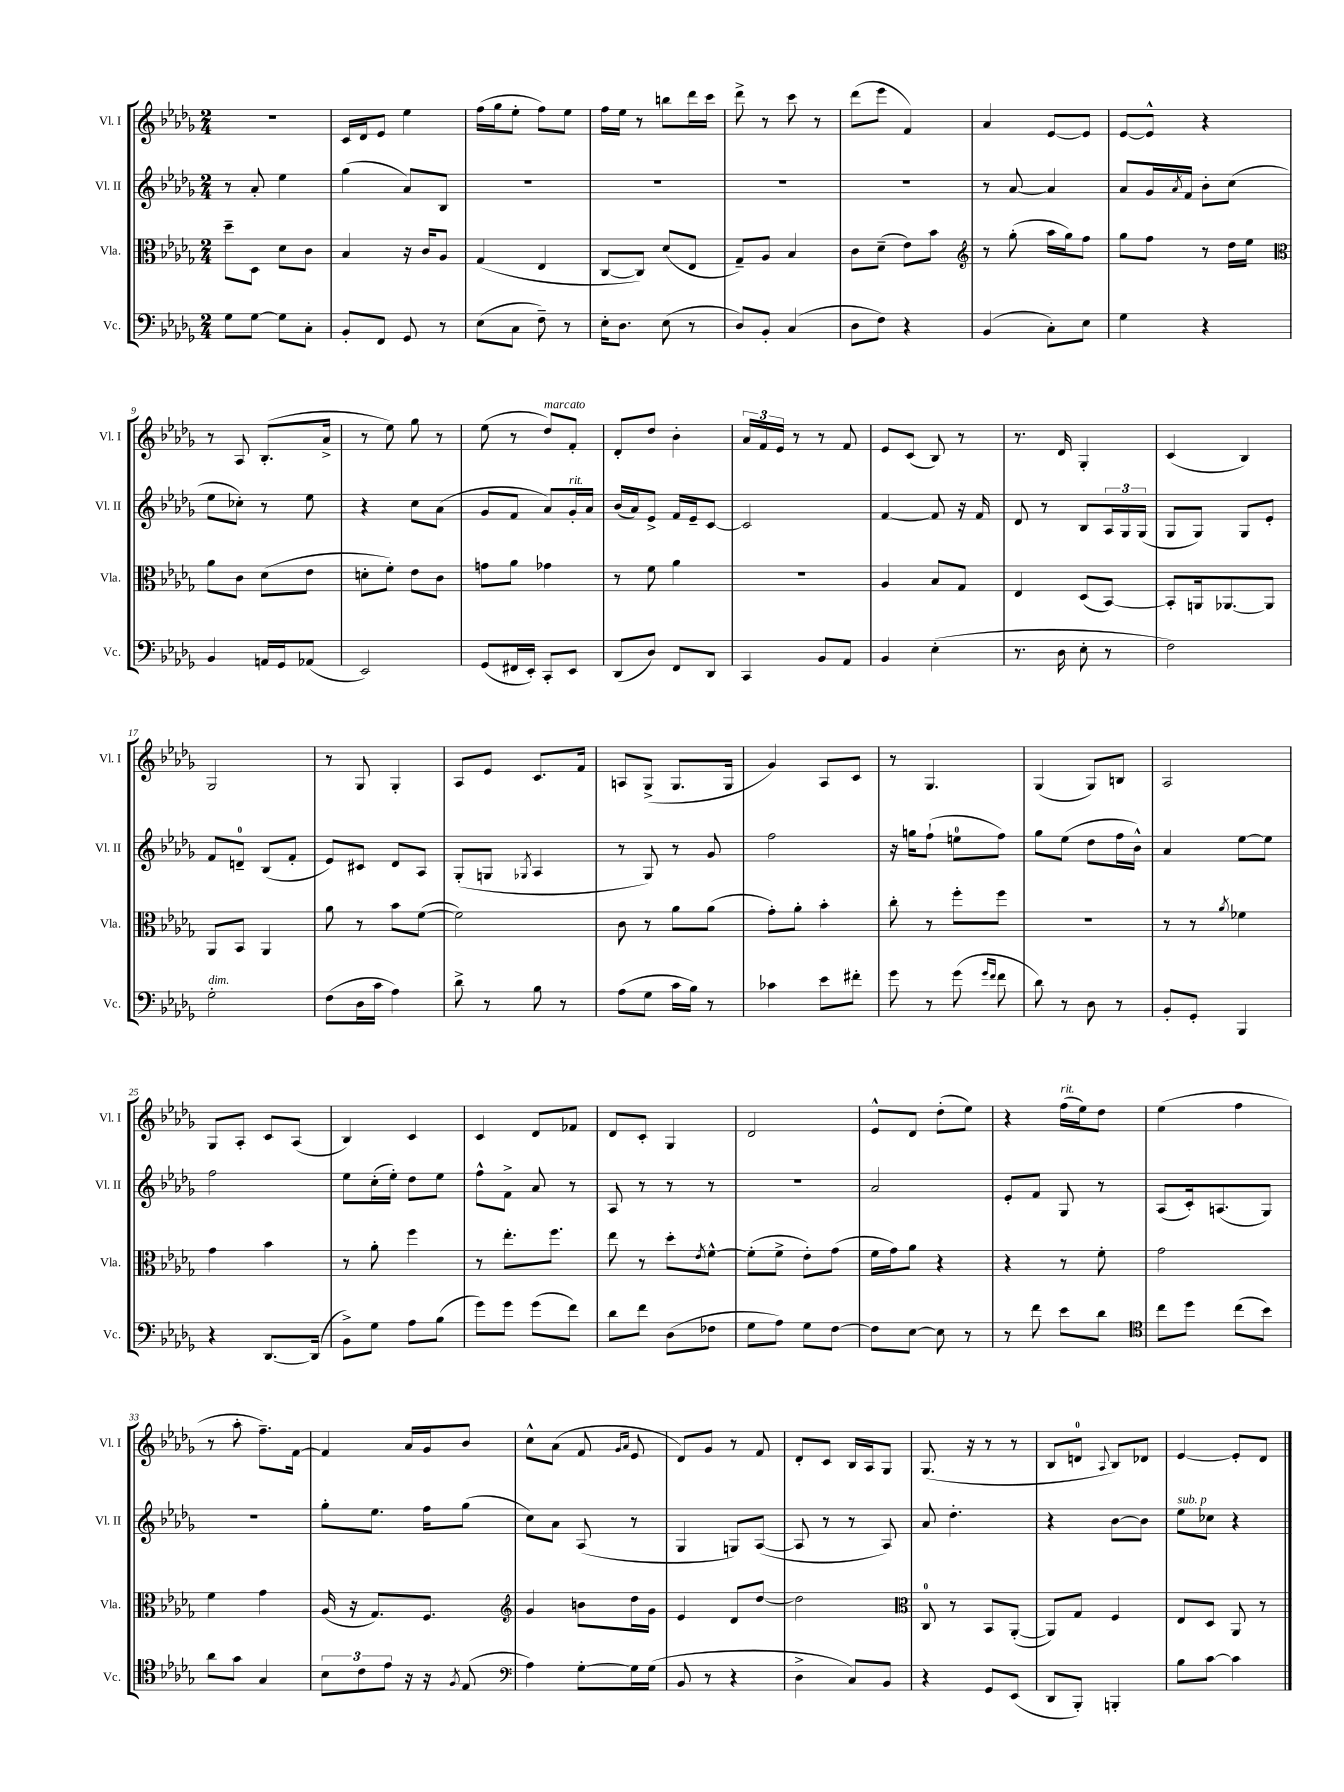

**kern	**kern	**kern	**kern
*part4	*part3	*part2	*part1
*staff4	*staff3	*staff2	*staff1
*I"Vc.	*I"Vla.	*I"Vl. II	*I"Vl. I
*I'Vc.	*I'Vla.	*I'Vl. II	*I'Vl. I
*clefF4	*clefC3	*clefG2	*clefG2
*k[b-e-a-d-g-]	*k[b-e-a-d-g-]	*k[b-e-a-d-g-]	*k[b-e-a-d-g-]
*M2/4	*M2/4	*M2/4	*M2/4
=1	=1	=1	=1
8G-\L	8dd-~\L	8r	2r
[8G-\J	8D-\J	8a-'/	.
8G-\L]	8d-\L	4ee-\	.
8C'\J	8c\J	.	.
=2	=2	=2	=2
8BB-'/L	4B-/	(4gg-\	16c/LL
.	.	.	16d-/J
8FF/J	.	.	8e-/J
8GG-/	16r	8a-/L)	4ee-\
.	16c/KL	.	.
8r	8A-/J	8B-/J	.
=3	=3	=3	=3
(8E-\L	(4G-/	2r	(16ff\LL
.	.	.	16gg-\J
8C\J	.	.	8ee-'\J
8F~\)	4E-/	.	8ff\L)
8r	.	.	8ee-\J
=4	=4	=4	=4
16E-'\KL	[8C/L	2r	16ff\LL
8.D-\J	.	.	16ee-\JJ
.	8C/J])	.	8r
(8E-\	(8d-/L	.	8bbn\L
8r	8E-/J	.	16ddd-\L
.	.	.	16ccc\JJ
=5	=5	=5	=5
8D-/L)	8G-~/L)	2r	8ddd-^\
8BB-'/J	8A-/J	.	8r
(4C/	4B-/	.	8ccc\
.	.	.	8r
=6	=6	=6	=6
8D-\L	8c\L	2r	(8ddd-\L
8F\J)	(8d-~\J	.	8eee-\J
4r	8e-\L)	.	4f/)
.	8b-\J	.	.
=7	=7	=7	=7
*	*clefG2	*	*
(4BB-/	8r	8r	4a-/
.	(8gg-'\	[8a-/	.
8C'\L)	16aa-\LL	4a-/]	[8e-/L
.	16gg-\J)	.	.
8E-\J	8ff\J	.	8e-/J]
=8	=8	=8	=8
4G-\	8gg-\L	8a-/L	[8e-/L
.	8ff\J	16g-/L	8e-^^/J]
.	.	8qa-/	.
.	.	16f/JJ	.
4r	8r	8b-'\L	4r
.	16dd-\LL	(8cc\J	.
.	16ee-\JJ	.	.
!!LO:LB:g=z
=9	=9	=9	=9
*	*clefC3	*	*
4BB-/	8a-\L	8ee-\L	8r
.	8c\J	8cc-X'\J)	8A-/
16AAn/LL	(8d-\L	8r	(8.B-'/L
16GG-/J	.	.	.
(8AA-X/J	8e-\J	8ee-\	.
.	.	.	16a-^/Jk
=10	=10	=10	=10
2EE-/)	8dn'\L	4r	8r
.	8f'\J)	.	8ee-\)
.	8e-\L	8cc\L	8gg-\
.	8c\J	(8a-\J	8r
=11	=11	=11	=11
(8GG-/L	8gn\L	8g-/L	(8ee-\
16FF#X/L	8a-\J	8f/J	8r
16EE-'/JJ)	.	.	.
!	!	!	!LO:TX:a:i:t=marcato
8CC'/L	4g-X\	8a-/L)	8dd-/L)
!	!	!LO:TX:a:i:t=rit.	!
8EE-/J	.	16g-'/L	8f'/J
.	.	16a-/JJ	.
=12	=12	=12	=12
(8DD-/L	8r	(16b-/LL	8d-'/L
.	.	16a-/J)	.
8D-/J)	8f\	8e-^/J	8dd-/J
8FF/L	4a-\	16f/LL	4b-'\
.	.	16e-~/J	.
8DD-/J	.	[8c/J	.
=13	=13	=13	=13
4CC/	2r	2c/]	24a-/LL
.	.	.	24f/
.	.	.	24e-/JJ
.	.	.	8r
8BB-/L	.	.	8r
8AA-/J	.	.	8f/
=14	=14	=14	=14
4BB-/	4A-/	[4f/	8e-/L
.	.	.	(8c/J
(4E-'\	8B-/L	8f/]	8B-/)
.	8G-/J	16r	8r
.	.	16f/	.
=15	=15	=15	=15
8.r	4E-/	8d-/	8.r
.	.	8r	.
16D-\	.	.	16d-/
8E-'\	(8D-/L	8B-/L	4G-'/
8r	[8BB-/J)	24A-/L	.
.	.	24G-/	.
.	.	(24G-/JJ	.
=16	=16	=16	=16
2F\)	8BB-'/L]	8G-/L	(4c/
.	16AAn/k	8G-/J)	.
.	[8.AA-X/	.	.
.	.	8G-/L	4B-/)
.	8AA-/J]	8e-'/J	.
!!LO:LB:g=z
=17	=17	=17	=17
!LO:TX:a:i:t=dim.	!	!	!
2G-'\	8AA-/L	8f/L	2G-/
.	8BB-/J	8dn~/J	.
.	4AA-/	(8B-/L	.
.	.	8f'/J	.
=18	=18	=18	=18
(8F\L	8a-\	8e-/L)	8r
16D-\L	8r	8c#X/J	8G-/
16c\JJ	.	.	.
4A-\)	8b-\L	8d-/L	4G-'/
.	([8f\J	8A-/J	.
=19	=19	=19	=19
8d-^\	2f\])	(8G-'/L	8A-/L
8r	.	8Gn/J	8e-/J
.	.	8qG-X/	.
8B-\	.	4A-/	8.c/L
8r	.	.	.
.	.	.	16f/Jk
=20	=20	=20	=20
(8A-\L	8c\	8r	8An/L
8G-\J	8r	8G-/)	(8G-^/J
16c\LL	8a-\L	8r	8.G-/L
16B-\JJ)	.	.	.
8r	(8a-\J	8g-/	.
.	.	.	16G-/Jk
=21	=21	=21	=21
4c-X\	8g-'\L)	2ff\	4g-/)
.	8a-'\J	.	.
8e-\L	4b-'\	.	8A-/L
8f#X'\J	.	.	8c/J
=22	=22	=22	=22
8g-\	8cc'\	16r	8r
.	.	16ggn\KL	.
8r	8r	(8ff`\J	4.G-/
(8g-\	8ff'\L	8een\L	.
16qqg-/LL	.	.	.
16qqf/JJ	.	.	.
8f\	8ff\J	8ff\J)	.
=23	=23	=23	=23
8d-\)	2r	8gg-\L	(4G-/
8r	.	(8ee-\J	.
8D-\	.	8dd-\L	8G-/L)
8r	.	16ff\L	8Bn/J
.	.	16b-^^\JJ)	.
=24	=24	=24	=24
8BB-'/L	8r	4a-/	2A-/
8GG-'/J	8r	.	.
.	8qa-/	.	.
4BBB-/	4f-X\	[8ee-\L	.
.	.	8ee-\J]	.
!!LO:LB:g=z
=25	=25	=25	=25
4r	4g-\	2ff\	8G-/L
.	.	.	8A-'/J
[8.DD-/L	4b-\	.	8c/L
.	.	.	(8A-/J
(16DD-/Jk]	.	.	.
=26	=26	=26	=26
8BB-^\L)	8r	8ee-\L	4B-/)
8G-\J	8a-'\	(16cc'\L	.
.	.	16ee-'\JJ)	.
8A-\L	4ff\	8dd-\L	4c/
(8B-\J	.	8ee-\J	.
=27	=27	=27	=27
8g-\L)	8r	8ff^^\L	4c/
8g-\J	8.ee-'\L	8f^\J	.
(8g-\L	.	8a-/	8d-/L
.	8.ff\J	.	.
8f\J)	.	8r	8f-X/J
=28	=28	=28	=28
8d-\L	8ee-\	8A-/	8d-/L
8f\J	8r	8r	8c'/J
(8D-\L	8dd-'\L	8r	4G-/
.	8qe-/	.	.
8F-X\J	[8f^^\J	8r	.
=29	=29	=29	=29
8G-\L	(8f'\L]	2r	2d-/
8A-\J)	8f^\J	.	.
8G-\L	8e-'\L)	.	.
[8F\J	(8g-\J	.	.
=30	=30	=30	=30
8F\L]	16f\LL	2a-/	8e-^^/L
.	16g-\J)	.	.
[8E-\J	8a-\J	.	8d-/J
8E-\]	4r	.	(8dd-'\L
8r	.	.	8ee-\J)
=31	=31	=31	=31
8r	4r	8e-'/L	4r
8f\	.	8f/J	.
!	!	!	!LO:TX:a:i:t=rit.
8e-\L	8r	8G-/	(16ff\LL
.	.	.	16ee-\J)
8d-\J	8f'\	8r	8dd-\J
=32	=32	=32	=32
*clefC4	*	*	*
8cc\L	2g-\	(8A-/L	(4ee-\
8dd-\J	.	16c'/k)	.
.	.	(8.An/	.
(8cc\L	.	.	4ff\
8b-\J)	.	8G-/J)	.
!!LO:LB:g=z
=33	=33	=33	=33
8a-\L	4f\	2r	8r
8g-\J	.	.	8aa-'\
4G-/	4g-\	.	8.ff~\L)
.	.	.	[16f\Jk
=34	=34	=34	=34
12B-\L	(16A-/	8gg-'\L	4f/]
.	16r	.	.
12c\	.	.	.
.	8.G-/L)	8.ee-\J	.
12e-\J	.	.	.
16r	.	.	16a-/LL
16r	8.F/J	16ff\KL	16g-/J
8qF/	.	.	.
(8E-/	.	(8gg-\J	8b-/J
=35	=35	=35	=35
*clefF4	*clefG2	*	*
4A-\)	4g-/	8cc\L)	8cc^^\L
.	.	8a-\J	(8a-\J
[8G-'\L	8bn\L	(8A-/	8f/
.	.	.	16qqg-/LL
.	.	.	16qqa-/JJ
16G-\L]	16dd-\L	8r	8e-/
(16G-\JJ	16g-\JJ	.	.
=36	=36	=36	=36
8BB-/	4e-/	4G-/	8d-/L)
8r	.	.	8g-/J
4r	8d-/L	8Gn/L)	8r
.	[8dd-/J	([8A-/J	8f/
=37	=37	=37	=37
4D-^\	2dd-\]	8A-/]	8d-'/L
.	.	8r	8c/J
8C/L)	.	8r	16B-/LL
.	.	.	16A-/J
8BB-/J	.	8A-/)	8G-/J
=38	=38	=38	=38
*	*clefC3	*	*
4r	8C/	8a-/	(8.G-/
.	8r	4.dd-'\	.
.	.	.	16r
8GG-/L	8BB-/L	.	8r
(8EE-/J	([8AA-'/J	.	8r
=39	=39	=39	=39
8DD-/L	8AA-/L])	4r	8B-/L
8BBB-'/J)	8G-/J	.	8dn/J
.	.	.	8qqA-/
4BBBn'/	4F/	[8b-\L	8B-/L)
.	.	8b-\J]	8d-X/J
=40	=40	=40	=40
!	!	!LO:TX:a:i:t=sub. p	!
8B-\L	8E-/L	8ee-\L	[4e-/
[8c\J	8D-/J	8cc-X\J	.
4c\]	8AA-/	4r	8e-'/L]
.	8r	.	8d-/J
==	==	==	==
*-	*-	*-	*-
